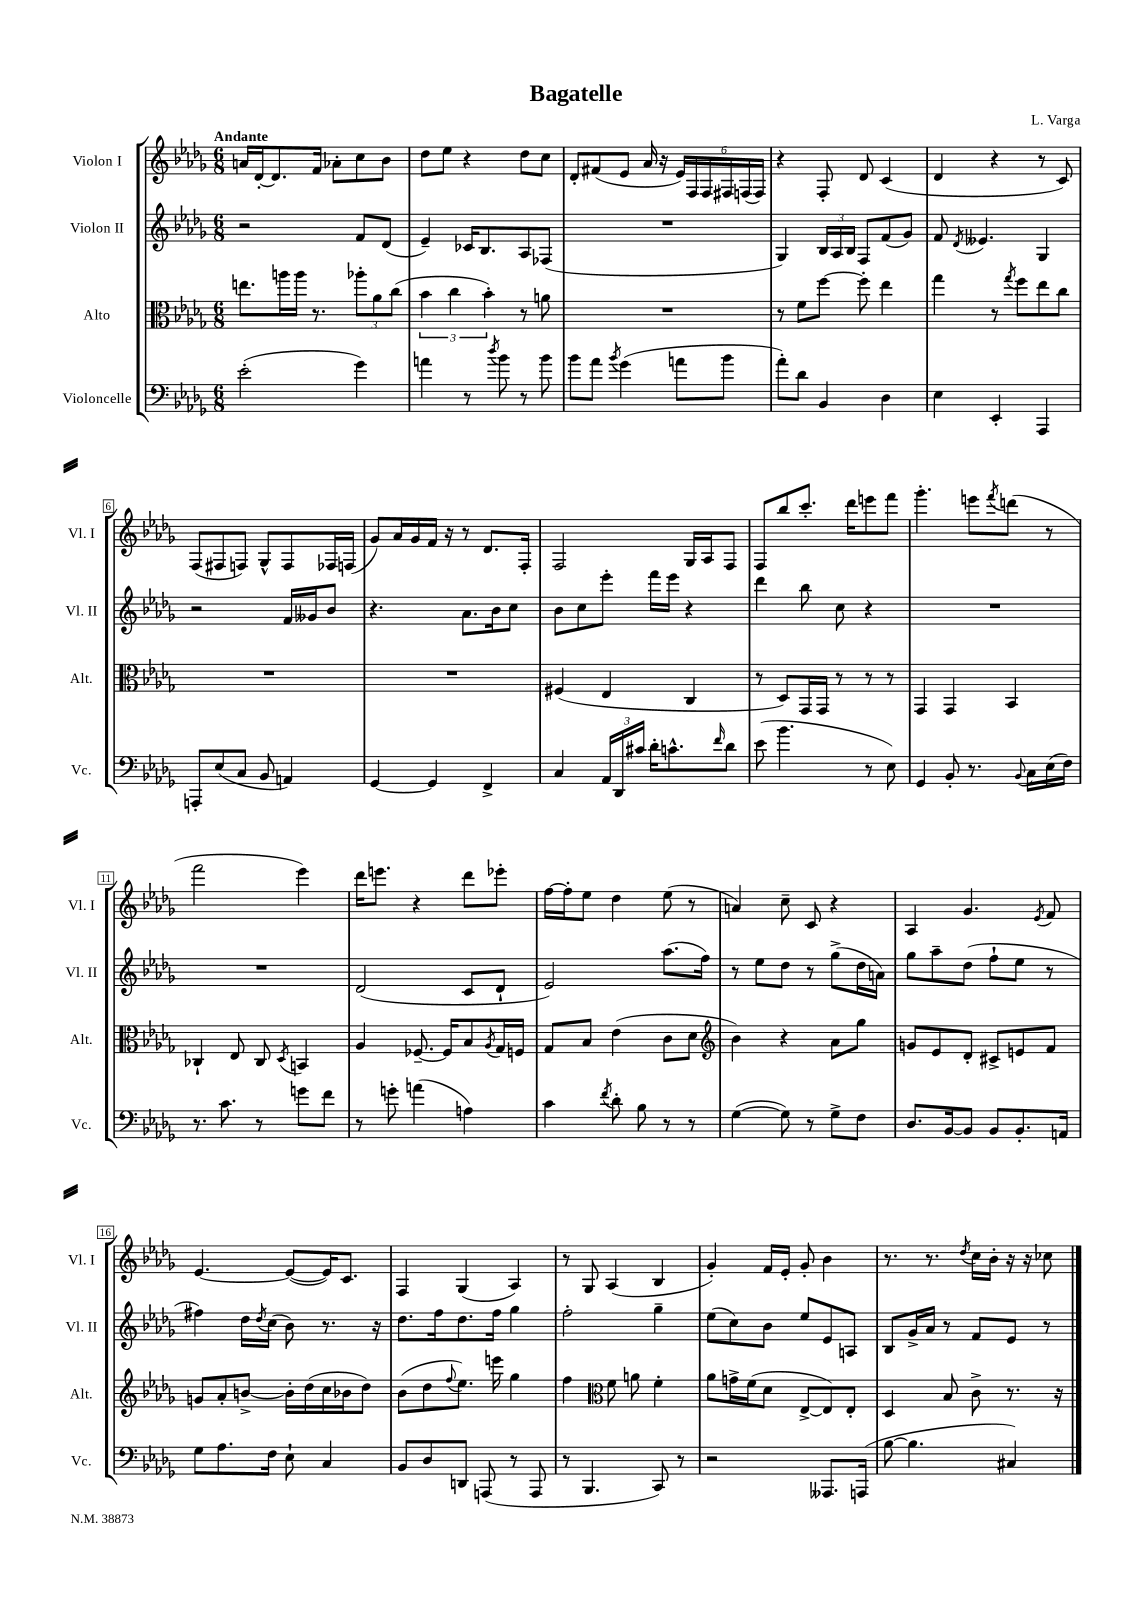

**kern	**kern	**kern	**kern
*part4	*part3	*part2	*part1
*staff4	*staff3	*staff2	*staff1
*I"Violoncelle	*I"Alto	*I"Violon II	*I"Violon I
*I'Vc.	*I'Alt.	*I'Vl. II	*I'Vl. I
*clefF4	*clefC3	*clefG2	*clefG2
*k[b-e-a-d-g-]	*k[b-e-a-d-g-]	*k[b-e-a-d-g-]	*k[b-e-a-d-g-]
*M6/8	*M6/8	*M6/8	*M6/8
=1	=1	=1	=1
!	!	!	!LO:TX:a:B:t=Andante
(2e-'\	8.een\L	2r	16an/LL
.	.	.	[16d-'/J
.	.	.	8.d-/]
.	16aan\L	.	.
.	16aa\JJ	.	.
.	8.r	.	16f/Jk
.	.	.	8a-X'\L
4g-\)	12aa-X'\L	8f/L	8cc\
.	12a-\	.	.
.	.	(8d-/J	8b-\J
.	(12cc\J	.	.
=2	=2	=2	=2
4an\	6b-\	4e-~/)	8dd-\L
.	.	.	8ee-\J
.	6cc\	.	.
8r	.	16c-X/KL	4r
.	.	8.B-/	.
.	6b-'\)	.	.
8qdd-/	.	.	.
8b-\	.	.	.
8r	8r	8A-/	8dd-\L
8b-\	8an\	(8F-X/J	8cc\J
=3	=3	=3	=3
8b-\L	2.r	2.r	8d-'/L
8a-\J	.	.	(8f#X/
8qb-/	.	.	.
(4g-\	.	.	8e-/J
.	.	.	16a-/
.	.	.	16r
8an\L	.	.	24e-/LL)
.	.	.	24F/
.	.	.	24F/
8b-\J	.	.	24F#X/
.	.	.	(24Fn/
.	.	.	24F/JJ)
=4	=4	=4	=4
8a-'\L)	8r	4G-/)	4r
8d-\J	8f\L	.	.
4BB-/	[8ff\J	24B-/LL	8F'/
.	.	24A-/	.
.	.	24B-/JJ	.
.	8ff'\]	8F/L	8d-/
4D-\	4ee-\	(8f/	(4c/
.	.	8g-/J)	.
=5	=5	=5	=5
4E-\	4gg-\	8f/	4d-/
.	.	8qd-/	.
.	.	4.e--X/	.
4EE-'/	8r	.	4r
.	8qgg-/	.	.
.	8ff\L	.	.
4AAA-/	8ee-\	4G-/	8r
.	8cc\J	.	8c/)
!!LO:LB:g=z
=6	=6	=6	=6
8AAAn'/L	2.r	2r	(8F/L
(8E-/	.	.	8F#X/
8C/J	.	.	8Fn/J)
8BB-/	.	.	8G-^^/L
4AAn/)	.	16f/LL	8F/
.	.	16g--X/J	.
.	.	8b-/J	16F-X/L
.	.	.	(16Fn/JJ
=7	=7	=7	=7
[4GG-/	2.r	4.r	8g-/L)
.	.	.	16a-/L
.	.	.	16g-/
4GG-/]	.	.	16f/JJ
.	.	.	16r
.	.	8.a-\L	8r
4FF^/	.	.	8.d-/L
.	.	16b-\k	.
.	.	8cc\J	.
.	.	.	16F'/Jk
=8	=8	=8	=8
4C/	(4F#X/	8b-\L	2F/
.	.	8cc\	.
24AA-/LL	4E-/	8eee-'\J	.
24DD-/	.	.	.
24c#X/JJ	.	.	.
16d-'\KL	.	16fff\LL	.
8.cn^^\	.	16eee-\JJ	.
.	4C/	4r	16G-/LL
.	.	.	16A-/J
16qqf/	.	.	.
8d-\J	.	.	8F/J
=9	=9	=9	=9
(8e-\	8r	4ddd-\	8F/L
4.b-\	8D-/L)	.	8bb-/
.	16GG-/L	8bb-\	8.ccc'/J
.	16GG-/JJ	.	.
.	8r	8cc\	.
.	.	.	16ddd-\KL
8r	8r	4r	8eeen\
8E-\)	8r	.	8fff\J
=10	=10	=10	=10
4GG-/	4GG-/	2.r	4.ggg-'\
8BB-'/	4GG-/	.	.
8.r	.	.	8eeen\L
.	.	.	8qfff/
.	4BB-/	.	(8dddn\J
8qqBB-/	.	.	.
16C\LL	.	.	.
(16E-\	.	.	8r
16F\JJ)	.	.	.
!!LO:LB:g=z
=11	=11	=11	=11
8.r	4C-X`/	2.r	2fff\
8.c\	.	.	.
.	8E-/	.	.
8r	8C-/	.	.
.	8qD-/	.	.
8gn\L	4BBn/	.	4eee-\)
8f\J	.	.	.
=12	=12	=12	=12
8r	4A-/	(2d-/	16ddd-\KL
.	.	.	8.eeen\J
8gn'\	.	.	.
(4an\	[8.F-X~/	.	4r
.	16F-/KL]	.	.
4An\)	8B-/	8c/L	8ddd-\L
.	8qA-/	.	.
.	16G-/L	8d-`/J	8eee-X'\J
.	16Fn/JJ	.	.
=13	=13	=13	=13
4c\	8G-/L	2e-/)	[16ff\LL
.	.	.	16ff'\J]
.	8B-/J	.	8ee-\J
8qf/	.	.	.
8d-'\	(4e-\	.	4dd-\
8B-\	.	.	.
8r	8c\L	(8.aa-\L	(8ee-\
8r	8d-\J	.	8r
.	.	16ff\Jk)	.
=14	=14	=14	=14
*	*clefG2	*	*
([4G-\	4b-\)	8r	4an/)
.	.	8ee-\L	.
8G-\])	4r	8dd-\J	8cc~\
8r	.	8r	8c/
8G-^\L	8a-\L	(8gg-^\L	4r
8F\J	8gg-\J	16dd-\L	.
.	.	16an\JJ)	.
=15	=15	=15	=15
8.D-/L	8gn/L	8gg-\L	4A-/
.	8e-/	8aa-~\	.
[16BB-/k	.	.	.
8BB-/J]	8d-'/J	(8dd-\J	4.g-/
8BB-/L	8c#X^/L	8ff`\L	.
8.BB-'/	8en/	8ee-\J	.
.	.	.	8qe-/
.	8f/J	8r	8f/
16AAn/Jk	.	.	.
!!LO:LB:g=z
=16	=16	=16	=16
8G-\L	8gn/L	4ff#X\)	[4.e-/
8.A-\	8a-'/	.	.
.	[8bn^/J	16dd-\LL	.
.	.	8qdd-/	.
16F\Jk	.	(16cc\JJ	.
8E-`\	16b'\LL]	8b-\)	(8e-/L_
.	(16dd-\	.	.
4C/	16cc\	8.r	16e-/K])
.	16b-X\J	.	8.c/J
.	8dd-\J)	.	.
.	.	16r	.
=17	=17	=17	=17
8BB-/L	(8b-\L	8.dd-\L	4F/
8D-/	8dd-\	.	.
.	.	16ff\k	.
.	8qqff/	.	.
8DDn/J	8.ee-\J)	8.dd-\	(4G-/
(8AAAn/	.	.	.
.	16eeen\	16ff\Jk	.
8r	4gg-\	4gg-\	4A-/)
8AAA/	.	.	.
=18	=18	=18	=18
8r	4ff\	2ff'\	8r
4.BBB-/	.	.	8G-/
*	*clefC3	*	*
.	8f\	.	(4A-/
.	8an\	.	.
8CC/)	4f'\	4gg-~\	4B-/
8r	.	.	.
=19	=19	=19	=19
2r	8a-\L	(8ee-\L	4g-'/)
.	16gn^\L	8cc\)	.
.	(16f\J	.	.
.	8d-\J	8b-\J	16f/LL
.	.	.	16e-'/JJ
.	[8E-^/L	8ee-/L	8g-'/
8.AAA--X/L	8E-/])	8e-/	4b-\
.	8E-'/J	8An/J	.
(16AAAn/Jk	.	.	.
=20	=20	=20	=20
[8B-\	4D-/	8B-/L	8.r
4.B-\]	.	16g-^/L	.
.	.	16a-/JJ	8.r
.	8B-/	8r	.
.	.	.	8qdd-/
.	8c^\	8f/L	16cc\LL
.	.	.	16b-'\JJ
4C#X/)	8.r	8e-/J	16r
.	.	.	16r
.	.	8r	8cc-X\
.	16r	.	.
==	==	==	==
*-	*-	*-	*-
